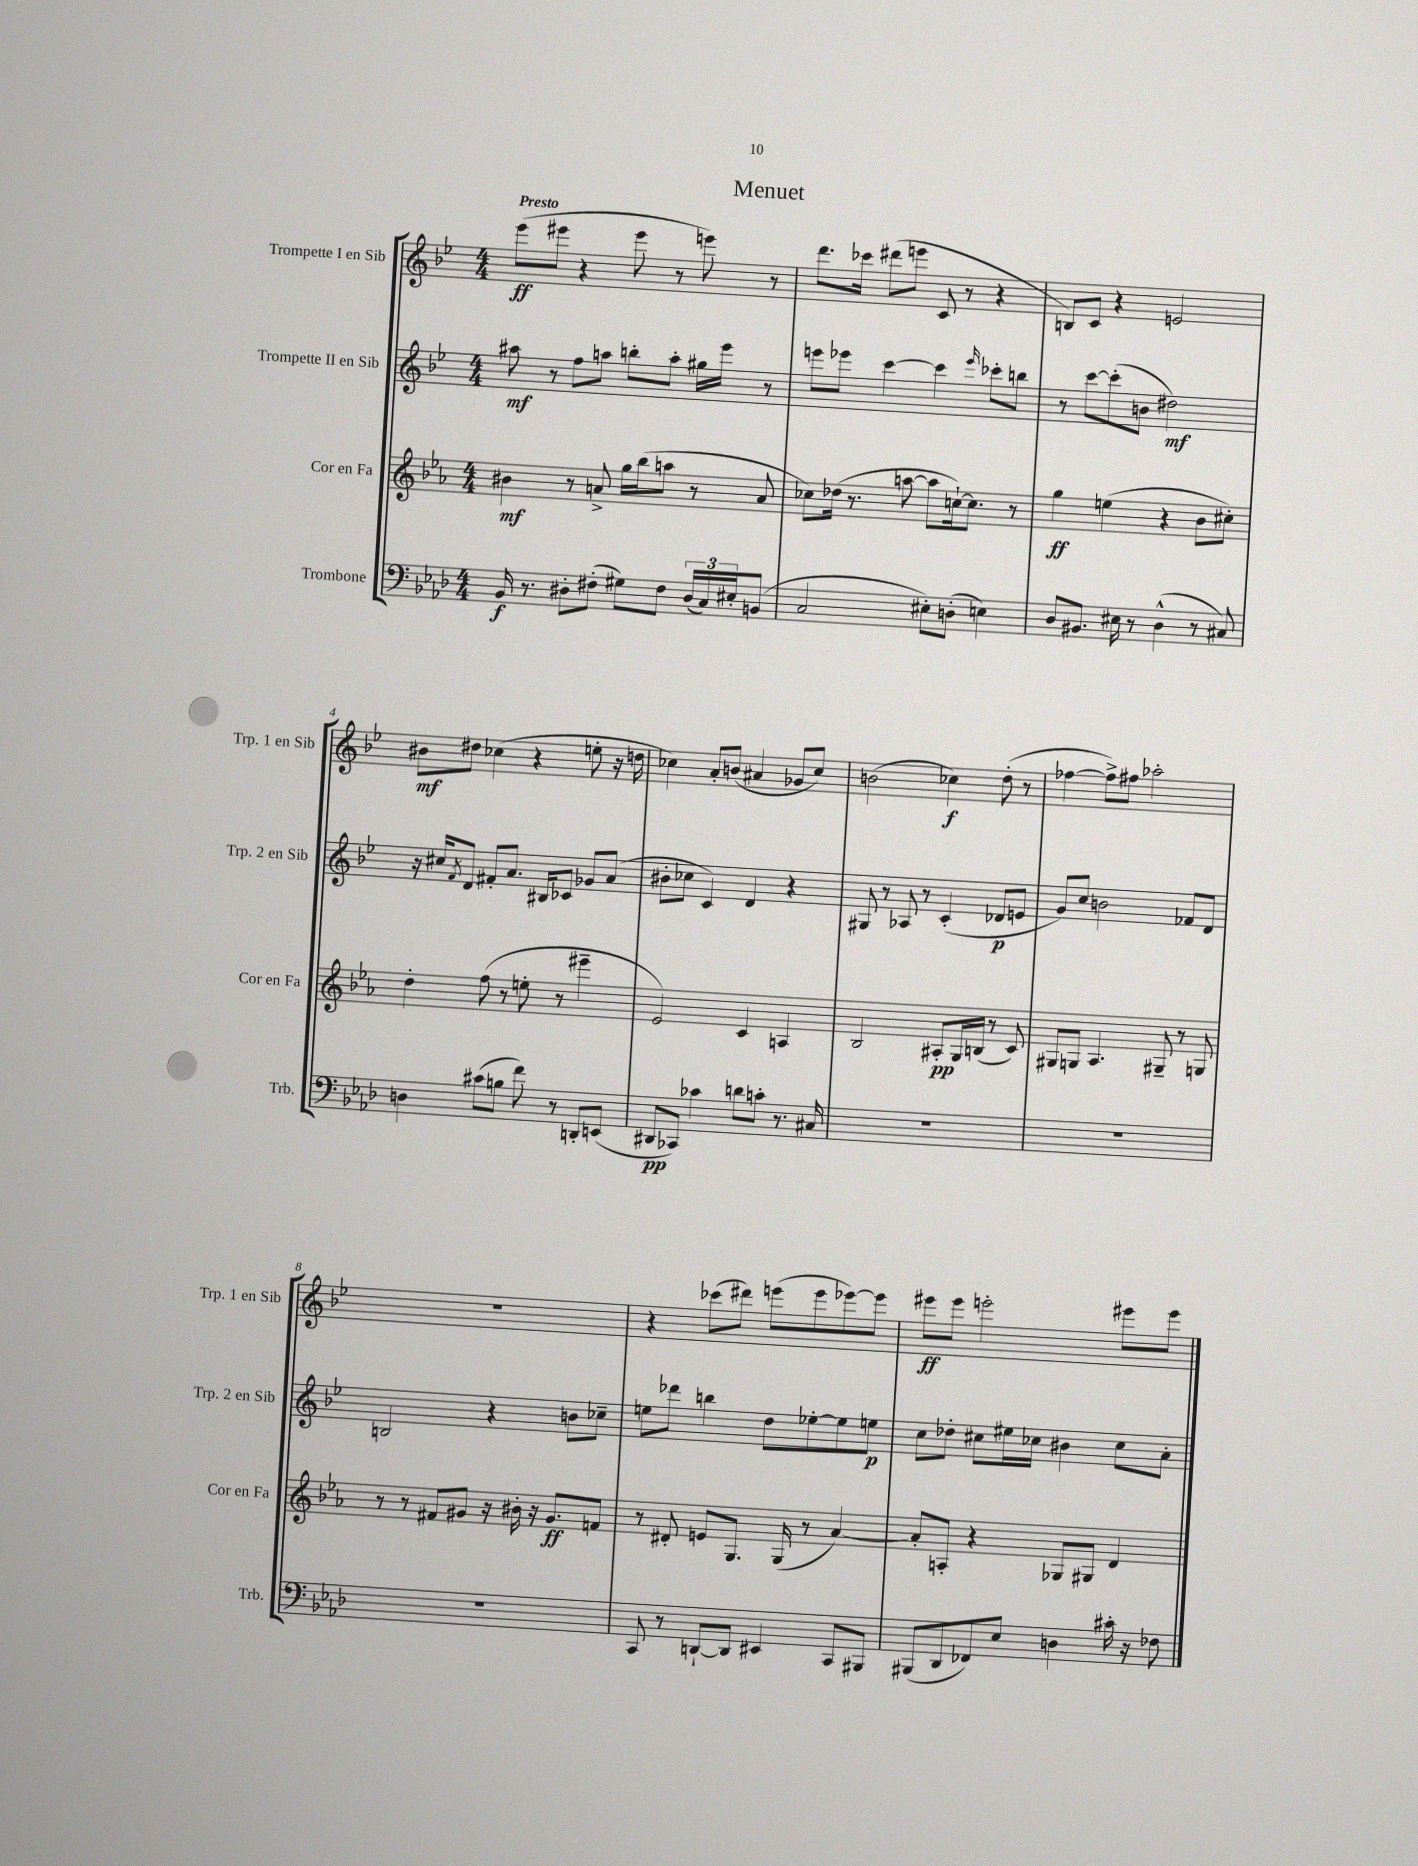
\header { title = "Menuet" }
<<
\new StaffGroup <<
\new Staff = "s0" \with { instrumentName = "Trompette I en Sib" shortInstrumentName = "Trp. 1 en Sib" } {
    \clef treble \key bes \major \numericTimeSignature \time 4/4 \tempo "Presto"
    ees'''8\ff( eis'''8 r4 eis'''8 r8 e'''8) r8 |
    d'''8. ces'''16 dis'''8( e'''8 c'8 r8 r4 |
    b8) c'8 r4 e'2 |
    bis'8\mf dis''8 ces''4( r4 e''8-. r16 d''16 |
    ces''4) a'8-. b'8( ais'4 ges'8 ces''8) |
    b'2( ces''4\f) d''8-.( r8 |
    fes''4~ fes''8->) fis''8 aes''2-. |
    R1 |
    r4 ces'''8( dis'''8) e'''8( e'''8 ees'''8~) ees'''8 |
    eis'''8\ff eis'''8 e'''2-. eis'''8 eis'''8 \bar "|." |
}
\new Staff = "s1" \with { instrumentName = "Trompette II en Sib" shortInstrumentName = "Trp. 2 en Sib" } {
    \clef treble \key bes \major \numericTimeSignature \time 4/4
    ais''8\mf r8 f''8 a''8 b''8-. a''8-. gis''16 ees'''16 r8 |
    e'''8 ees'''8 c'''4~ c'''4 \grace { ees'''16 } ces'''8-. b''8 |
    r8 c'''8~ c'''8-.( b'8 dis''2\mf) |
    r16 cis''16 \acciaccatura { f'8 } d'8 fis'8-. a'8. bis16 ces'8 ges'8 a'8( |
    bis'8-. ces''8 c'4) d'4 r4 |
    gis8 r8 aes8 r8 c'4-.( des'8\p e'8 |
    g'8) c''8 b'2 fes'8 d'8 |
    b2 r4 b'8 ces''8-- |
    e''8 des'''8 b''4 d''8 ees''8~-. ees''8 e''8\p |
    c''8 des''8-. cis''8 eis''16 ces''16 bis'4 ces''8 a'8-. \bar "|." |
}
\new Staff = "s2" \with { instrumentName = "Cor en Fa" shortInstrumentName = "Cor en Fa" } {
    \clef treble \key ees \major \numericTimeSignature \time 4/4
    bis'4\mf r8 a'8-> g''16 bes''16( a''8 r8 a'8 |
    ces''8) des''16( r8. a''8~ a''8 c''16~-!) c''8. r8 |
    g''4\ff e''4( r4 bes'8 cis''8-.) |
    d''4-. f''8( r8 e''8-. r8 eis'''4-- |
    ees'2) c'4 a4 |
    bes2 ais8-.\pp g16 b16( r8 c'8) |
    gis8 g8 aes4. gis8-- r8 g8 |
    r8 r8 fis'8 gis'8 r16 bis'16-. r16 gis'8.\ff f'8 |
    r8 dis'8-. e'8 g8. g16( r8 aes'4~) |
    aes'8-. a8-. r4 ges8 gis8 d'4 \bar "|." |
}
\new Staff = "s3" \with { instrumentName = "Trombone" shortInstrumentName = "Trb." } {
    \clef bass \key aes \major \numericTimeSignature \time 4/4
    bes,16\f r8. dis8-. fis8-.( gis8) fis8 \tuplet 3/2 { dis16( c16) eis16-. } b,8( |
    c2 eis8-.) d8-.( e4) |
    des8 bis,8. eis16 r8 des4-^( r8 cis8) |
    d4 cis'8( b8 f'8) r8 d,8-. e,8( |
    dis,8\pp ces,8) ces'4 d'8 c'8-. r8. cis16 |
    R1 |
    R1 |
    R1 |
    c,8 r8 d,8~-! d,8 eis,4 c,8 bis,,8 |
    bis,,8( des,8 fes,8) ees8 d4 cis'16-. r16 fes8 \bar "|." |
}
>>
>>
